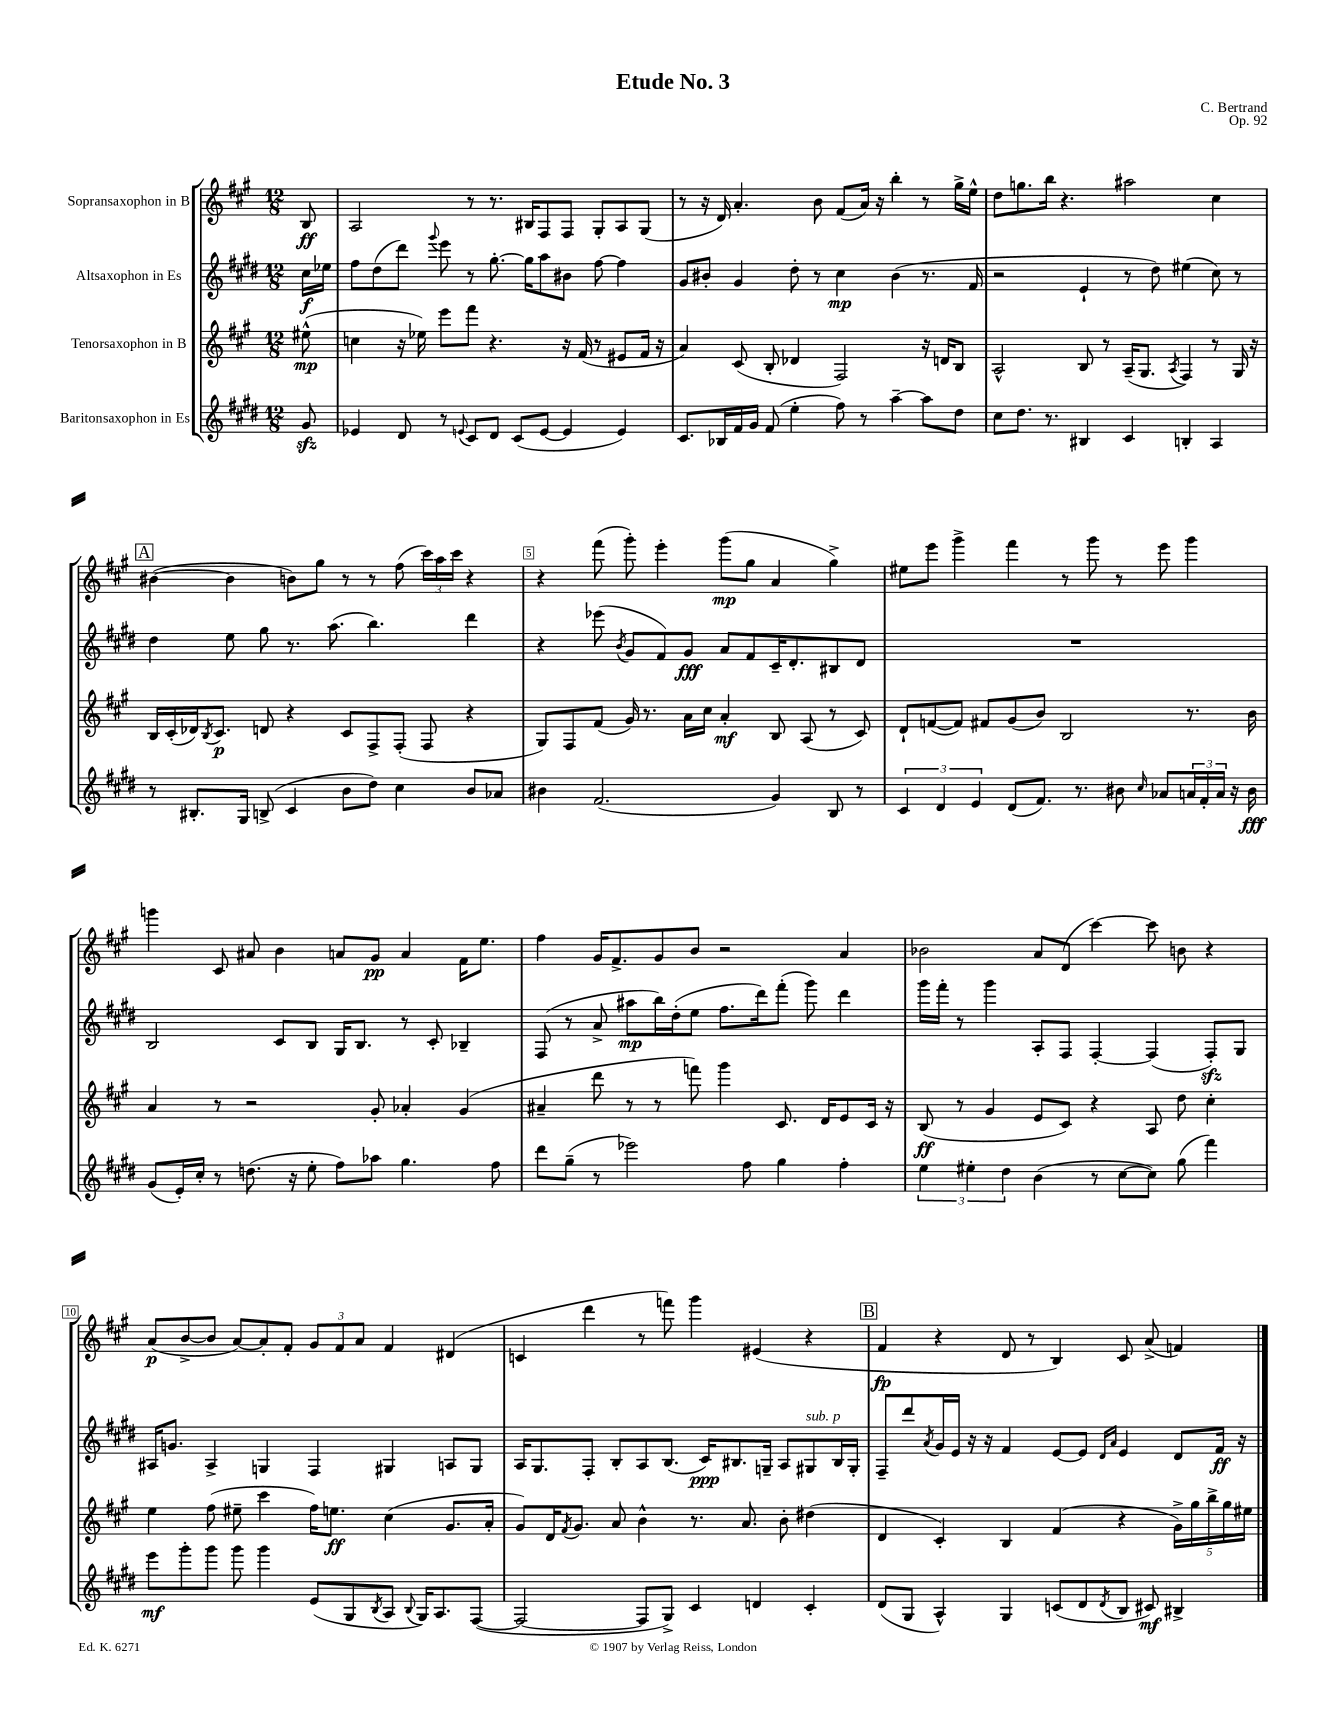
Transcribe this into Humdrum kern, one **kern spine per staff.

**kern	**dynam	**kern	**dynam	**kern	**dynam	**kern	**dynam
*part4	*part4	*part3	*part3	*part2	*part2	*part1	*part1
*staff4	*staff4	*staff3	*staff3	*staff2	*staff2	*staff1	*staff1
*I"Baritonsaxophon in Es	*	*I"Tenorsaxophon in B	*	*I"Altsaxophon in Es	*	*I"Sopransaxophon in B	*
*clefG2	*	*clefG2	*	*clefG2	*	*clefG2	*
*k[f#c#g#d#]	*	*k[f#c#g#]	*	*k[f#c#g#d#]	*	*k[f#c#g#]	*
*M12/8	*	*M12/8	*	*M12/8	*	*M12/8	*
=	=	=	=	=	=	=	=
8g#zz/	.	(8ee#X^^\	mp	16cc#\LL	f	8B/	ff
.	.	.	.	16ee-X\JJ	.	.	.
=1	=1	=1	=1	=1	=1	=1	=1
4e-X/	.	4ccn\	.	8ff#\L	.	2A/	.
.	.	.	.	(8dd#\	.	.	.
8d#/	.	16r	.	8ddd#\J)	.	.	.
.	.	16ee-X\)	.	.	.	.	.
.	.	.	.	8qqggg#/	.	.	.
8r	.	8eee\L	.	8eee\	.	.	.
8qqen/	.	.	.	.	.	.	.
8c#/L	.	8fff#\J	.	8r	.	8r	.
8d#/J	.	4.r	.	[8.gg#'\	.	8.r	.
(8c#/L	.	.	.	.	.	.	.
.	.	.	.	16gg#\KL]	.	16B#X/KL	.
[8e/J	.	.	.	8aa\	.	8F#/	.
4e/]	.	16r	.	8b#X\J	.	8F#/J	.
.	.	(16f#/	.	.	.	.	.
.	.	8r	.	[8ff#\	.	8G#'/L	.
4e/)	.	8e#X/L	.	4ff#\]	.	8A/	.
.	.	16f#/Jk	.	.	.	(8G#/J	.
.	.	16r	.	.	.	.	.
=2	=2	=2	=2	=2	=2	=2	=2
8.c#/L	.	4a/)	.	8g#/L	.	8r	.
.	.	.	.	8b#X'/J	.	16r	.
16B-X/L	.	.	.	.	.	16d/)	.
16f#/	.	(8c#/	.	4g#/	.	4.a'/	.
16g#/JJ	.	.	.	.	.	.	.
(8f#/	.	8B'/	.	.	.	.	.
4ee'\	.	4d-X/	.	8dd#'\	.	.	.
.	.	.	.	8r	.	8b\	.
8ff#\)	.	2F#/)	.	4cc#\	mp	(8f#/L	.
8r	.	.	.	.	.	16a/Jk)	.
.	.	.	.	.	.	16r	.
[4aa~\	.	.	.	(4b#\	.	4bb'\	.
8aa\L]	.	16r	.	8.r	.	8r	.
.	.	16dn/KL	.	.	.	.	.
8dd#\J	.	8B/J	.	.	.	16gg#^\LL	.
.	.	.	.	16f#/	.	16ee^^\JJ	.
=3	=3	=3	=3	=3	=3	=3	=3
8cc#\L	.	2A^^/	.	2r	.	8dd\L	.
8.dd#\J	.	.	.	.	.	8.ggn\	.
8.r	.	.	.	.	.	16bb\Jk	.
.	.	.	.	.	.	4.r	.
4B#X/	.	8B/	.	4e`/	.	.	.
.	.	8r	.	.	.	.	.
4c#/	.	(16A~/KL	.	8r	.	2aa#X\	.
.	.	8.G#/J	.	.	.	.	.
.	.	.	.	8dd#\)	.	.	.
.	.	8qA/	.	.	.	.	.
4Bn'/	.	4F#/)	.	(4ee#X\	.	.	.
4A/	.	8r	.	8cc#\)	.	4cc#\	.
.	.	16G#/	.	8r	.	.	.
.	.	16r	.	.	.	.	.
!!LO:LB:g=z
!!LO:REH:place=s1:t=A
=4	=4	=4	=4	=4	=4	=4	=4
8r	.	16B/LL	.	4dd#\	.	([4b#X\	.
.	.	(16c#'/	.	.	.	.	.
8.B#X'/L	.	16d-X/J)	.	.	.	.	.
.	.	8qB/	.	.	.	.	.
.	.	8.c#/J	p	.	.	.	.
.	.	.	.	8ee\	.	4b#\]	.
16G#/Jk	.	.	.	.	.	.	.
(8Bn^/	.	8dn/	.	8gg#\	.	.	.
4c#/	.	4r	.	8.r	.	8bn\L)	.
.	.	.	.	.	.	8gg#\J	.
.	.	.	.	(8.aa\	.	.	.
8b\L	.	8c#/L	.	.	.	8r	.
8dd#\J)	.	8F#^/	.	4.bb\)	.	8r	.
4cc#\	.	(8F#'/J	.	.	.	(8ff#\	.
.	.	8F#/	.	.	.	24ccc#\LL)	.
.	.	.	.	.	.	24aa\	.
.	.	.	.	.	.	24ccc#\JJ	.
8b/L	.	4r	.	4ddd#\	.	4r	.
8a-X/J	.	.	.	.	.	.	.
=5	=5	=5	=5	=5	=5	=5	=5
4b#X\	.	8G#/L)	.	4r	.	4r	.
.	.	8F#/	.	.	.	.	.
(2.f#/	.	(8f#/J	.	(8eee-X\	.	(8fff#\	.
.	.	.	.	8qb/	.	.	.
.	.	16g#/)	.	8g#/L	.	8ggg#'\)	.
.	.	8.r	.	.	.	.	.
.	.	.	.	8f#/)	.	4eee'\	.
.	.	16a\LL	.	8g#/J	fff	.	.
.	.	16cc#\JJ	.	.	.	.	.
.	.	4a'/	mf	8a/L	.	(8ggg#\L	mp
.	.	.	.	8f#/	.	8gg#\J	.
4g#/)	.	8B/	.	16c#~/K	.	4a/	.
.	.	.	.	8.d#'/	.	.	.
.	.	(8A/	.	.	.	.	.
8B/	.	8r	.	8B#X/	.	4gg#^\)	.
8r	.	8c#/)	.	8d#/J	.	.	.
=6	=6	=6	=6	=6	=6	=6	=6
6c#/	.	8d`/L	.	1.r	.	8ee#X\L	.
.	.	([8fn/	.	.	.	8eee\J	.
6d#/	.	.	.	.	.	.	.
.	.	8f/J])	.	.	.	4ggg#^\	.
6e/	.	.	.	.	.	.	.
.	.	8f#X/L	.	.	.	.	.
(8d#/L	.	(8g#/	.	.	.	4fff#\	.
8.f#/J)	.	8b/J)	.	.	.	.	.
.	.	2B/	.	.	.	8r	.
8.r	.	.	.	.	.	.	.
.	.	.	.	.	.	8ggg#\	.
8b#X\	.	.	.	.	.	8r	.
16qqcc#/	.	.	.	.	.	.	.
8a-X/L	.	.	.	.	.	8eee\	.
24an/L	.	8.r	.	.	.	4ggg#\	.
24f#'/	.	.	.	.	.	.	.
24a/JJ	.	.	.	.	.	.	.
16r	.	.	.	.	.	.	.
16b#\	fff	16b\	.	.	.	.	.
!!LO:LB:g=z
=7	=7	=7	=7	=7	=7	=7	=7
(8g#/L	.	4a/	.	2B/	.	4gggn\	.
16e'/L)	.	.	.	.	.	.	.
16cc#'/JJ	.	.	.	.	.	.	.
8r	.	8r	.	.	.	8c#/	.
(8.ddn\	.	2r	.	.	.	8a#X/	.
.	.	.	.	8c#/L	.	4b\	.
16r	.	.	.	.	.	.	.
8ee'\	.	.	.	8B/J	.	.	.
8ff#\L)	.	.	.	16G#/KL	.	8an/L	.
.	.	.	.	8.B/J	.	.	.
8aa-X\J	.	8g#'/	.	.	.	8g#/J	pp
4.gg#\	.	4a-X'/	.	8r	.	4a/	.
.	.	.	.	8c#'/	.	.	.
.	.	(4g#/	.	4B-X~/	.	16f#\KL	.
.	.	.	.	.	.	8.ee\J	.
8ff#\	.	.	.	.	.	.	.
=8	=8	=8	=8	=8	=8	=8	=8
8ddd#\L	.	4a#X~/	.	(8F#/	.	4ff#\	.
(8gg#~\J	.	.	.	8r	.	.	.
8r	.	8ddd\	.	8a^/	.	16g#/KL	.
.	.	.	.	.	.	8.f#^/	.
2eee-X\)	.	8r	.	8aa#X\L	mp	.	.
.	.	8r	.	16bb\L)	.	8g#/	.
.	.	.	.	(16dd#'\J	.	.	.
.	.	8fffn\)	.	8ee\J	.	8b/J	.
.	.	4ggg#\	.	8.ff#\L	.	2r	.
8ff#\	.	.	.	.	.	.	.
.	.	.	.	16ddd#\k)	.	.	.
4gg#\	.	8.c#/	.	(8fff#'\J	.	.	.
.	.	.	.	8ggg#\)	.	.	.
.	.	16d/KL	.	.	.	.	.
4ff#'\	.	8e/	.	4ddd#\	.	4a/	.
.	.	16c#/Jk	.	.	.	.	.
.	.	16r	.	.	.	.	.
=9	=9	=9	=9	=9	=9	=9	=9
6ee\	.	(8B/	ff	16ggg#\LL	.	2b-X\	.
.	.	.	.	16fff#'\JJ	.	.	.
.	.	8r	.	8r	.	.	.
6ee#X'\	.	.	.	.	.	.	.
.	.	4g#/	.	4ggg#\	.	.	.
6dd#\	.	.	.	.	.	.	.
(4b\	.	8e/L	.	8A'/L	.	8a/L	.
.	.	8c#/J)	.	8F#/J	.	(8d/J	.
8r	.	4r	.	[4F#'/	.	[4ccc#\)	.
[8cc#\L	.	.	.	.	.	.	.
8cc#\J])	.	8A/	.	(4F#/]	.	8ccc#\]	.
(8gg#\	.	8dd\	.	.	.	8bn\	.
4fff#\)	.	4cc#'\	.	8F#zz'/L)	.	4r	.
.	.	.	.	8G#/J	.	.	.
!!LO:LB:g=z
=10	=10	=10	=10	=10	=10	=10	=10
8eee\L	mf	4ee\	.	16A#X/KL	.	(8a/L	p
.	.	.	.	8.gn/J	.	.	.
8ggg#'\	.	.	.	.	.	[8b^/	.
8ggg#\J	.	(8ff#\	.	4A#^/	.	8b/J]	.
8ggg#\	.	8ee#X~\	.	.	.	[8a/L)	.
4ggg#\	.	4ccc#\	.	4Gn/	.	8a'/]	.
.	.	.	.	.	.	8f#'/J	.
(8e/L	.	16ff#\KL)	.	4F#/	.	12g#/L	.
.	.	8.een\J	ff	.	.	.	.
.	.	.	.	.	.	12f#/	.
8G#/	.	.	.	.	.	.	.
.	.	.	.	.	.	12a/J	.
8qB/	.	.	.	.	.	.	.
8A/J	.	(4cc#\	.	4G#X/	.	4f#/	.
8qqB/	.	.	.	.	.	.	.
16G#/KL)	.	.	.	.	.	.	.
8.A/	.	.	.	.	.	.	.
.	.	8.g#/L	.	8An/L	.	(4d#X/	.
([8F#/J	.	.	.	8G#/J	.	.	.
.	.	16a'/Jk	.	.	.	.	.
=11	=11	=11	=11	=11	=11	=11	=11
2F#/_	.	8g#/L)	.	16A/KL	.	4cn/	.
.	.	.	.	8.G#/	.	.	.
.	.	16d/K	.	.	.	.	.
.	.	8qf#/	.	.	.	.	.
.	.	8.g#/J	.	.	.	.	.
.	.	.	.	8F#'/J	.	4ddd\	.
.	.	8a/	.	8B'/L	.	.	.
8F#/L]	.	4b^^\	.	8A/	.	8r	.
8G#^/J)	.	.	.	(8.B/J	.	8fffn\)	.
4c#/	.	8.r	.	.	.	4ggg#\	.
.	.	.	.	16c#/KL)	ppp	.	.
.	.	.	.	8.B#X/	.	.	.
.	.	8.a/	.	.	.	.	.
4dn/	.	.	.	.	.	(4e#X/	.
.	.	.	.	16Gn~/Jk	.	.	.
.	.	8b'\	.	8A/L	.	.	.
!	!	!	!	!LO:TX:a:i:t=sub. p	!	!	!
4c#'/	.	(4dd#X\	.	8G#X/	.	4r	.
.	.	.	.	16B#/L	.	.	.
.	.	.	.	16G#'/JJ	.	.	.
!!LO:REH:place=s1:t=B
=12	=12	=12	=12	=12	=12	=12	=12
(8d#/L	.	4d/	.	8F#~/L	.	4f#/	fp
8G#/J	.	.	.	8ddd#/	.	.	.
.	.	.	.	8qa/	.	.	.
4A^^/)	.	4c#'/)	.	16g#/L	.	4r	.
.	.	.	.	16e/JJ	.	.	.
.	.	.	.	16r	.	.	.
.	.	.	.	16r	.	.	.
4G#/	.	4B/	.	4f#/	.	8d/	.
.	.	.	.	.	.	8r	.
(8cn/L	.	(4f#/	.	[8e/L	.	4B/)	.
8d#/	.	.	.	8e/J]	.	.	.
.	.	.	.	16qqd#/LL	.	.	.
8qd#/	.	.	.	16qqa/JJ	.	.	.
8B/J	.	4r	.	4e/	.	8c#/	.
8c#X/)	mf	.	.	.	.	(8a^/	.
4B#X^/	.	20g#^\LL)	.	8d#/L	.	4fn/)	.
.	.	20gg#\	.	.	.	.	.
.	.	20bb^\	.	.	.	.	.
.	.	.	.	16f#/Jk	ff	.	.
.	.	20gg#\	.	.	.	.	.
.	.	.	.	16r	.	.	.
.	.	20ee#X\JJ	.	.	.	.	.
==	==	==	==	==	==	==	==
*-	*-	*-	*-	*-	*-	*-	*-
